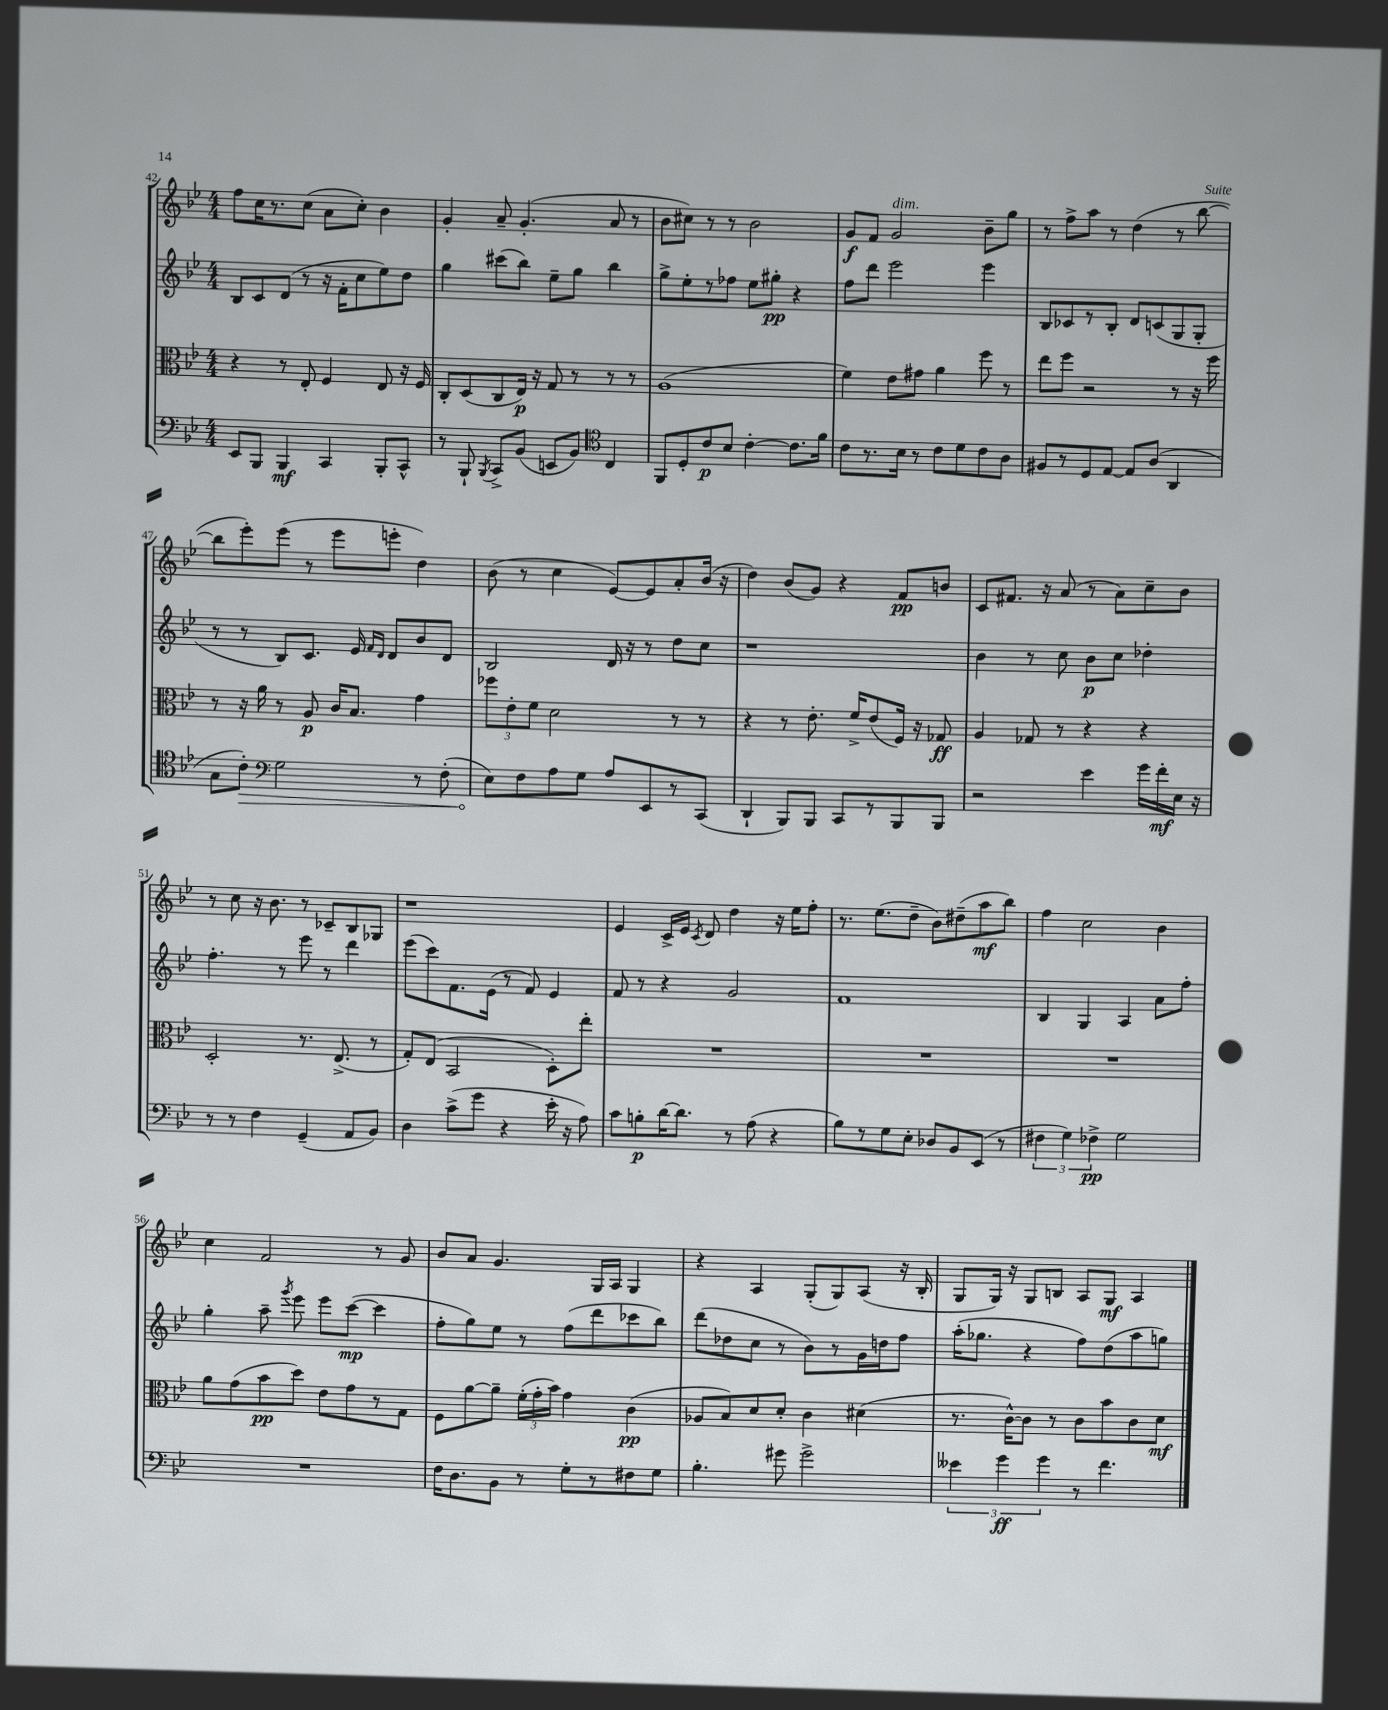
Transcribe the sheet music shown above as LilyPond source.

<<
\new StaffGroup <<
\new Staff = "s0" {
    \clef treble \key bes \major \numericTimeSignature \time 4/4
    \autoBeamOff f''8[ c''16 r8. c''8]( a'8[ c''8]-.) bes'4 |
    g'4-. a'8-- g'4.-.( a'8 r8 |
    bes'8[ cis''8]) r8 r8 bes'2 |
    g'8[\f f'8] g'2^\markup { \italic "dim." } bes'8[-- g''8] |
    r8 f''8[-> a''8] r8 d''4( r8 bes''8~ |
    bes''8[ ees'''8-.) ees'''8]( r8 ees'''8[ e'''8]-. d''4) |
    bes'8( r8 c''4 ees'8[~) ees'8 a'8-. bes'16]( r16 |
    d''4) bes'8[( g'8]) r4 f'8[\pp b'8] |
    c'8[ fis'8.] r16 a'8( r8 a'8[) c''8-- bes'8] |
    r8 c''8 r16 bes'8. r8 ces'8[-- bes8 ges8] |
    r1 |
    ees'4 c'16[-> ees'16] \acciaccatura { c'8 } d'8 d''4 r16 ees''16[ f''8]-. |
    r8. ees''8.[( d''8]-- bes'8[) dis''8--( a''8\mf bes''8]) |
    f''4 c''2 bes'4 |
    c''4 f'2 r8 g'8 |
    bes'8[ a'8] g'4. g16[ a16] g4 |
    r4 a4 g8[-.( g8) a8]( r16 bes16-. |
    g8[ g16]) r16 g8[ b8] a8[ g8]\mf a4 \bar "|." |
}
\new Staff = "s1" {
    \clef treble \key bes \major \numericTimeSignature \time 4/4
    \autoBeamOff bes8[ c'8 d'8]( r8 r16 f'16[-. c''8 ees''8) d''8] |
    g''4 cis'''8[( bes''8]) ees''8[-- g''8] bes''4 |
    g''8[-> ees''8-. r8 fes''8] ees''8[ gis''8]-.\pp r4 |
    f''8[ d'''8] ees'''2 ees'''4 |
    bes8[ ces'8 r8 bes8]-. d'8[ c'8( g8 g8]-. |
    r8 r8 bes8[) c'8.] ees'16 \grace { f'16[ d'16] } d'8[ bes'8 d'8] |
    bes2 d'16 r16 r8 d''8[ c''8] |
    r1 |
    bes'4 r8 c''8 bes'8[\p c''8] des''4-. |
    f''4.-. r8 ees'''8 r8 d'''4 |
    ees'''8[( c'''8) f'8. ees'16]( r8 f'8) ees'4 |
    f'8 r8 r4 g'2 |
    f'1 |
    bes4 g4 a4 a'8[ f''8]-. |
    g''4-. a''8-- \acciaccatura { g'''8 } ees'''8 ees'''8[ c'''8]~\mp( c'''4 |
    f''8[-. g''8) ees''8] r8 f''8[( d'''8 ces'''8 bes''8]) |
    d'''8[( des''8 c''8] r8 bes'8[) r8 g'16 d''16 f''8] |
    a''16[-.( ges''8.] r4 f''8[) d''8( a''8 g''8]) \bar "|." |
}
\new Staff = "s2" {
    \clef alto \key bes \major \numericTimeSignature \time 4/4
    \autoBeamOff r4 r8 ees8-. f4 ees8 r16 f16 |
    c8[-. d8( c8 ees16]\p) r16 g8 r8 r8 r8 |
    a1( |
    f'4) ees'8[ gis'8] a'4 f''8 r8 |
    ees''8[ f''8] r2 r8 r16 f''16 |
    r8 r16 a'16 r8 a8\p c'16[ bes8.] g'4 |
    \tuplet 3/2 { fes''8[ ees'8-. f'8] } d'2 r8 r8 |
    r4 r8 ees'8.-. f'16[-> ees'8( f16]) r16 ges8\ff |
    a4 ges8 r8 r4 r4 |
    d2-. r8. ees8.->( r8 |
    g8[-.) ees8]( bes,2 d8[-.) ees''8]-. |
    R1 |
    R1 |
    R1 |
    a'8[ g'8( bes'8\pp d''8]) ees'8[ g'8 r8 g8] |
    f8[ a'8~ a'8]-- \tuplet 3/2 { f'16[-.( g'16-. bes'16]) } g'4 c'4\pp( |
    aes8[ bes8) d'8 d'8]-. c'4 dis'4( |
    r8. c'16[~-^) c'8] r8 c'8[ bes'8 c'8 d'8]\mf \bar "|." |
}
\new Staff = "s3" {
    \clef bass \key bes \major \numericTimeSignature \time 4/4
    \autoBeamOff ees,8[ bes,,8] bes,,4\mf c,4 bes,,8[-. c,8]-^ |
    r8 bes,,8-! \acciaccatura { bes,,8 } c,8[-> bes,8]( e,8[ bes,8]) \clef tenor c4 |
    f,8[ d8-. c'8\p bes8] c'4~-. c'8.[ f'16] |
    c'8[ r8. bes16] r8 c'8[ d'8 c'8 a8] |
    fis8[ r8 d8 ees8]~ ees8[ a8]( a,4 |
    g8[ \once \override Hairpin.circled-tip = ##t c'8]-.\>) \clef bass g2 r8 f8-.( |
    ees8[\!) f8 a8 g8] a8[ ees,8 r8 c,8]( |
    d,4-! bes,,8[) bes,,8] c,8[ r8 bes,,8 bes,,8] |
    r2 ees'4 g'16[ f'16-.\mf ees16] r16 |
    r8 r8 f4 g,4--( a,8[ bes,8]) |
    d4 c'8[->( g'8] r4 ees'16-. r16 a8) |
    c'8[ b8-.\p d'16~ d'8.] r8 a8( r4 |
    bes8[) r8 g8 ees8]-. des8[ bes,8 ees,8]( r8 |
    \tuplet 3/2 { fis4 g4) fes4->\pp } g2 |
    R1 |
    f16[ d8. bes,8] r8 g8[-. r8 fis8 g8] |
    bes4.-. gis'8 gis'2-> |
    \tuplet 3/2 { eeses'4 g'4\ff g'4 } r8 f'4. \bar "|." |
}
>>
>>
\layout { \context { \Score currentBarNumber = #42 } }
